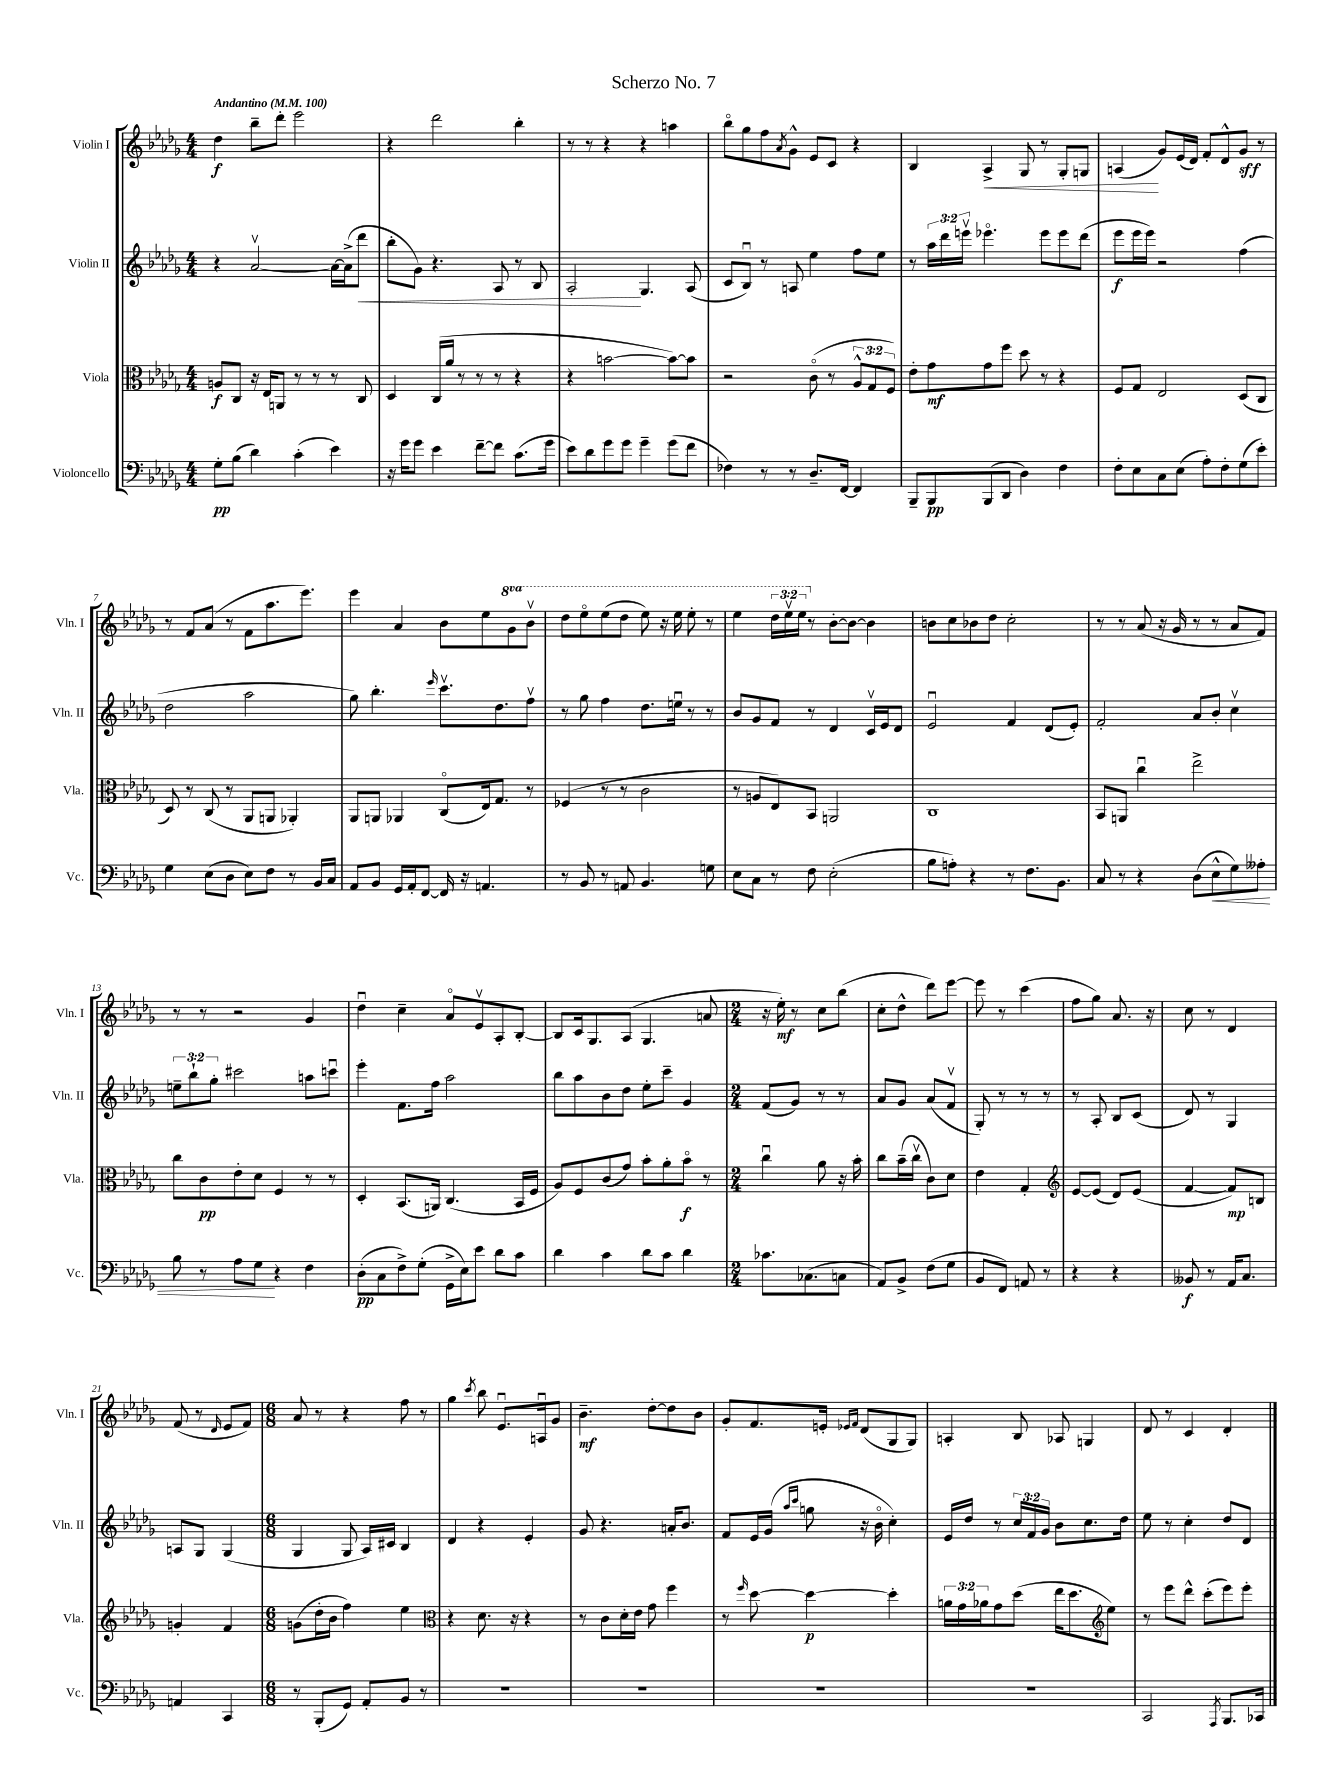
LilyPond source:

\header { title = "Scherzo No. 7" }
<<
\new StaffGroup <<
\new Staff = "s0" \with { instrumentName = "Violin I" shortInstrumentName = "Vln. I" } {
    \clef treble \key des \major \numericTimeSignature \time 4/4 \override Staff.TupletNumber.text = #tuplet-number::calc-fraction-text \set Staff.ottavationMarkups = #ottavation-simple-ordinals \tempo "Andantino" 4 = 100
    des''4\f bes''8-- des'''8-. ees'''2 |
    r4 des'''2 bes''4-. |
    r8 r8 r4 r4 a''4 |
    bes''8\flageolet ges''8 f''8 \acciaccatura { aes'8 } ges'8-^ ees'8 c'8 r4 |
    bes4 aes4->\< ges8 r8 ges8-. g8 |
    a4\!( ges'8) ees'16( des'16) f'8-. des'8-^ ges'8\sff r8 |
    r8 f'8 aes'8( r8 f'8 aes''8. ees'''8.) |
    ees'''4 aes'4 bes'8 ees''8 \ottava #1 ges''8 bes''8\upbow |
    des'''8 ees'''8\flageolet ees'''8( des'''8 ees'''8) r16 ees'''16 ees'''8-. r8 |
    ees'''4 \tuplet 3/2 { des'''16 ees'''16\upbow ees'''16 \ottava #0 } r8 bes'8~-. bes'8~ bes'4 |
    b'8 c''8 bes'8 des''8 c''2-. |
    r8 r8 aes'8( r16 ges'16 r8 r8 aes'8 f'8) |
    r8 r8 r2 ges'4 |
    des''4\downbow c''4-- aes'8\flageolet ees'8\upbow aes8-. bes8~-. |
    bes8 c'16 ges8. aes8( ges4. a'8 |
    \numericTimeSignature \time 2/4 r16 ees''16-.\mf) r8 c''8 bes''8( |
    c''8-. des''8-^ des'''8) ees'''8~ |
    ees'''8 r8 c'''4( |
    f''8 ges''8) aes'8. r16 |
    c''8 r8 des'4 |
    f'8( r8 \grace { des'16 } ees'8 f'8) |
    \numericTimeSignature \time 6/8 aes'8 r8 r4 f''8 r8 |
    ges''4 \acciaccatura { c'''8 } bes''8 ees'8.\downbow a16\downbow ges'8 |
    bes'4.--\mf des''8~-. des''8 bes'8 |
    ges'8-. f'8. e'16-. \grace { ees'16 f'16 } des'8( ges8 ges8) |
    a4-. bes8 aes8 g4 |
    des'8 r8 c'4 des'4-. \bar "|." |
}
\new Staff = "s1" \with { instrumentName = "Violin II" shortInstrumentName = "Vln. II" } {
    \clef treble \key des \major \numericTimeSignature \time 4/4 \override Staff.TupletNumber.text = #tuplet-number::calc-fraction-text
    r4 aes'2~\upbow aes'16~ aes'16->( des'''8\< |
    bes''8-. ges'8) r4. aes8 r8 bes8 |
    aes2-.\! ges4. aes8( |
    c'8 bes8\downbow) r8 a8 ees''4 f''8 ees''8 |
    r8 \tuplet 3/2 { aes''16 des'''16 e'''16\upbow } ees'''4.\flageolet ees'''8 ees'''8 des'''8( |
    ees'''8\f ees'''16 ees'''16) r2 f''4( |
    des''2 aes''2 |
    ges''8) bes''4.-. \grace { ees'''16 } c'''8.\upbow des''8. f''8\upbow |
    r8 ges''8 f''4 des''8. e''16\downbow r8 r8 |
    bes'8 ges'8 f'8 r8 des'4 c'16\upbow ees'16 des'8 |
    ees'2\downbow f'4 des'8( ees'8-.) |
    f'2-. aes'8 bes'8-. c''4\upbow |
    \tuplet 3/2 { e''8-- bes''8-! ges''8-. } cis'''2 a''8 c'''8\downbow |
    ees'''4-. f'8. f''16 aes''2 |
    bes''8 aes''8 bes'8 des''8 ees''8-. c'''8-- ges'4 |
    \numericTimeSignature \time 2/4 f'8( ges'8) r8 r8 |
    aes'8 ges'8 aes'8( f'8\upbow |
    ges8-.) r8 r8 r8 |
    r8 aes8-. bes8 c'8( |
    des'8) r8 ges4 |
    a8 ges8 ges4( |
    \numericTimeSignature \time 6/8 ges4 ges8 aes16) cis'16 bes4 |
    des'4 r4 ees'4-. |
    ges'8 r4. a'16-. bes'8. |
    f'8 ees'16 ges'16( \grace { aes''16 c'''16 } g''8 r16 bes'16\flageolet c''4-.) |
    ees'16 des''16 r8 \tuplet 3/2 { c''16 f'16 ges'16 } bes'8 c''8. des''16 |
    ees''8 r8 c''4-. des''8 des'8 \bar "|." |
}
\new Staff = "s2" \with { instrumentName = "Viola" shortInstrumentName = "Vla." } {
    \clef alto \key des \major \numericTimeSignature \time 4/4 \override Staff.TupletNumber.text = #tuplet-number::calc-fraction-text
    a8\f c8 r16 ees16 a,8 r8 r8 r8 c8 |
    des4 c16( aes'16 r8 r8 r8 r4 |
    r4 b'2~ b'8~) b'8 |
    r2 c'8\flageolet( r8 \tuplet 3/2 { aes8-^ ges8 f8) } |
    ees'8-. ges'8\mf ges'8 f''8 des''8 r8 r4 |
    f8 ges8 ees2 des8( c8 |
    des8) r8 c8( r8 aes,8 a,8 aes,4-.) |
    aes,8 a,8 aes,4 c8\flageolet( ees16) ges8. r8 |
    fes4( r8 r8 c'2 |
    r8 a8 ees8) bes,8 a,2 |
    c1 |
    bes,8 a,8 c''4\downbow ees''2-> |
    c''8 c'8\pp ees'8-. des'8 f4 r8 r8 |
    des4-. bes,8.( a,16) c4.( bes,16 f16 |
    aes8) f8 c'8( ges'8) bes'8-. aes'8-. bes'8\flageolet\f r8 |
    \numericTimeSignature \time 2/4 c''4\downbow aes'8 r16 bes'16-. |
    c''8 bes'16--( c''16\upbow c'8) des'8 |
    ees'4 ges4-. |
    \clef treble ees'8~ ees'8( des'8) ees'8( |
    f'4~ f'8\mp) b8 |
    g'4-. f'4 |
    \numericTimeSignature \time 6/8 g'8( des''16-. bes'16 f''4) ees''4 |
    \clef alto r4 des'8. r16 r4 |
    r8 c'8 des'16-. ees'16 ges'8 f''4 |
    r8 \grace { f''16 } des''8~ des''4~\p des''4-. |
    \tuplet 3/2 { a'16 ges'16 aes'16 } ges'8 des''8( ees''16 des''8. ees''8) |
    \clef treble r8 ees'''8 des'''8-^ c'''8-.( ees'''8) ees'''8-. \bar "|." |
}
\new Staff = "s3" \with { instrumentName = "Violoncello" shortInstrumentName = "Vc." } {
    \clef bass \key des \major \numericTimeSignature \time 4/4
    ges8-.\pp bes8( des'4) c'4-.( ees'4) |
    r16 ges'16 ges'8 ees'4 f'8~-- f'8 c'8.( ges'16 |
    ees'8) des'8 ges'8 ges'8 ges'4-- ges'8( f'8 |
    fes4) r8 r8 des8.-- f,16~ f,4 |
    bes,,8-- bes,,8\pp bes,,8( des,8 des4) f4 |
    f8-. ees8 c8 ees8( aes8-.) f8-. ges8( ees'8-.) |
    ges4 ees8( des8 ees8) f8 r8 bes,16 c16 |
    aes,8 bes,8 ges,16 aes,16-. f,8~ f,16 r16 a,4. |
    r8 bes,8 r8 a,8 bes,4. g8 |
    ees8 c8 r8 f8 ees2-.( |
    bes8 a8-.) r4 r8 f8. bes,8. |
    c8 r8 r4 des8( ees8-^\< ges8) aeses8-. |
    bes8 r8 aes8 ges8\! r4 f4 |
    des8-.\pp( c8 f8->) ges8-.( ges,16-> ees16) ees'8 des'8 c'8 |
    des'4 c'4 des'8 c'8 des'4 |
    \numericTimeSignature \time 2/4 ces'8. ces8.( c8 |
    aes,8) bes,8-> f8( ges8 |
    bes,8 f,8) a,8 r8 |
    r4 r4 |
    beses,8\f r8 aes,16 c8. |
    a,4 c,4 |
    \numericTimeSignature \time 6/8 r8 bes,,8-.( ges,8) aes,8-. bes,8 r8 |
    R2. |
    R2. |
    R2. |
    R2. |
    c,2 \acciaccatura { aes,,8 } bes,,8. ces,16 \bar "|." |
}
>>
>>
